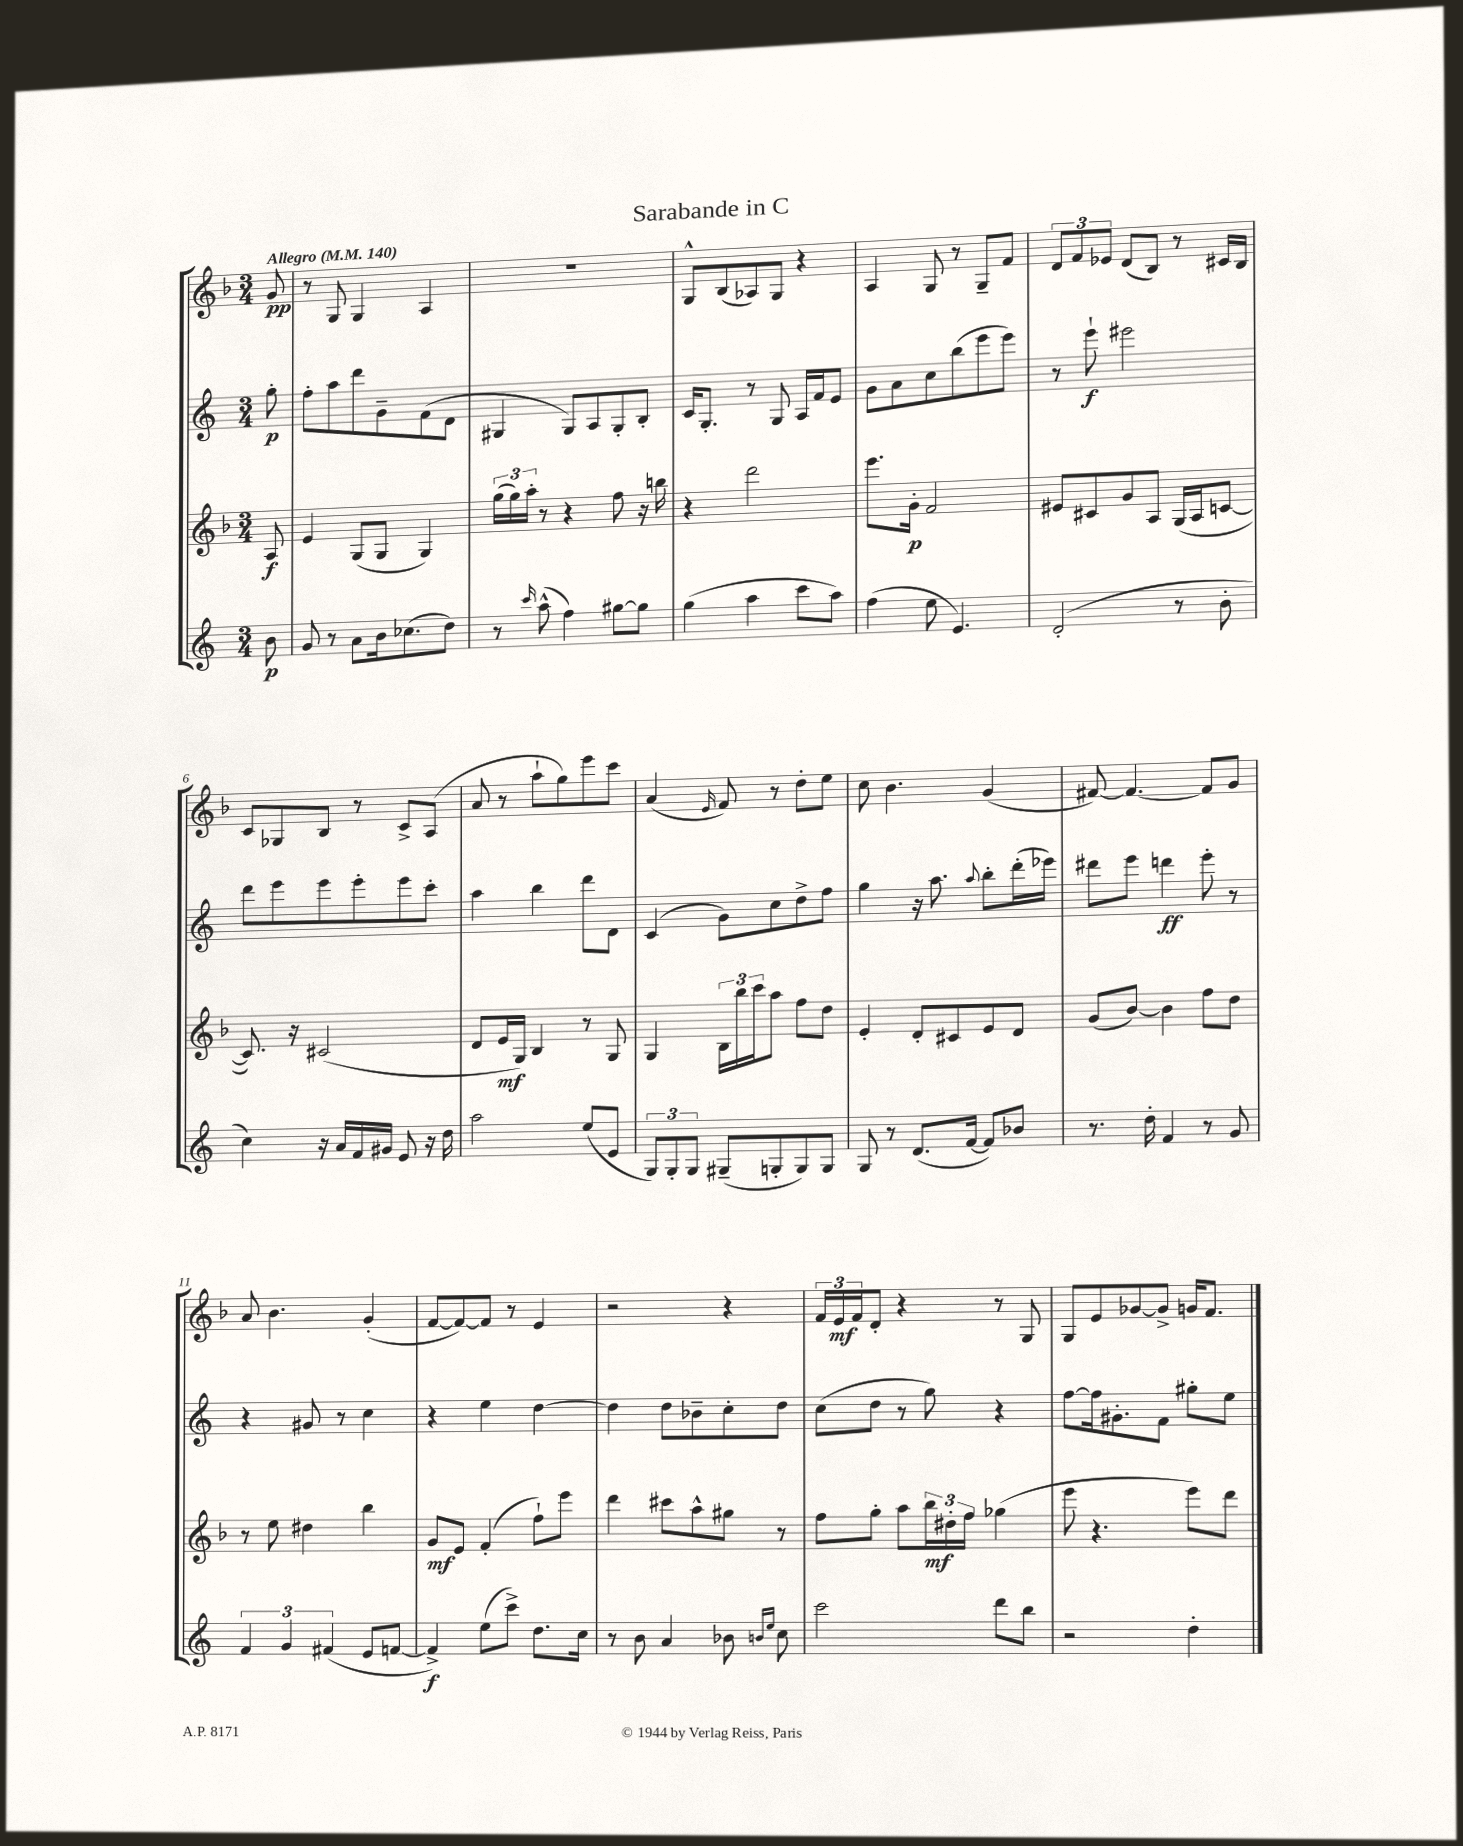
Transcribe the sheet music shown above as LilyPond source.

\header { title = "Sarabande in C" }
<<
\new StaffGroup <<
\new Staff = "s0" {
    \clef treble \key f \major \numericTimeSignature \time 3/4 \partial 8 \tempo "Allegro" 4 = 140
    g'8\pp |
    r8 g8 g4 a4 |
    R2. |
    g8-^ bes8( aes8) g8 r4 |
    a4 g8 r8 g8-- f'8 |
    \tuplet 3/2 { d'8 f'8 ees'8 } d'8( bes8) r8 cis'16 bes16 |
    c'8 ges8 bes8 r8 c'8-> a8( |
    a'8 r8 a''8-! g''8) e'''8 c'''8 |
    a'4( \grace { e'16 } f'8) r8 d''8-. e''8 |
    c''8 bes'4. g'4( |
    fis'8~) fis'4.~ fis'8 g'8 |
    a'8 bes'4. g'4-.( |
    f'8~ f'8~) f'8 r8 e'4 |
    r2 r4 |
    \tuplet 3/2 { f'16 e'16\mf f'16 } d'8-. r4 r8 g8 |
    g8 e'8 ges'8~ ges'8-> g'16 f'8. \bar "|." |
}
\new Staff = "s1" {
    \clef treble \key c \major \numericTimeSignature \time 3/4 \partial 8
    g''8-.\p |
    f''8-. a''8 d'''8 g'8-- f'8( d'8 |
    gis4 gis8) a8 gis8-. b8-. |
    c'16 g8.-. r8 g8 a16 f'16 e'8 |
    g'8 a'8 c''8 b''8( e'''8 e'''8) |
    r8 e'''8-!\f eis'''2 |
    d'''8 e'''8 e'''8 e'''8-. e'''8 c'''8-. |
    a''4 b''4 d'''8 d'8 |
    c'4( g'8) c''8 d''8-> f''8 |
    g''4 r16 a''8. \appoggiatura { a''8 } b''8-. d'''16-.( ees'''16) |
    dis'''8 e'''8 d'''4\ff e'''8-. r8 |
    r4 gis'8 r8 c''4 |
    r4 e''4 d''4~ |
    d''4 d''8 bes'8-- c''8-. d''8 |
    c''8( d''8 r8 g''8) r4 |
    f''8~ f''16 gis'8.-. f'8 gis''8-. e''8 \bar "|." |
}
\new Staff = "s2" {
    \clef treble \key f \major \numericTimeSignature \time 3/4 \partial 8
    a8\f |
    e'4 g8( g8 g4) |
    \tuplet 3/2 { g''16( g''16) a''16-. } r8 r4 f''8 r16 b''16 |
    r4 d'''2 |
    e'''8. g'16-.\p f'2 |
    eis'8 cis'8 g'8 a8 g16( a16 c'8~ |
    c'8.) r16 cis'2( |
    d'8 e'16\mf g16) bes4 r8 g8 |
    g4 \tuplet 3/2 { bes16 bes''16 c'''16 } a''8 f''8 d''8 |
    e'4-. d'8-. cis'8 e'8 d'8 |
    g'8( bes'8~) bes'4 f''8 d''8 |
    r8 e''8 dis''4 bes''4 |
    g'8\mf e'8 f'4-.( f''8-!) e'''8 |
    d'''4 cis'''8 a''8-^ gis''8 r8 |
    f''8 g''8-. a''8 \tuplet 3/2 { bes''16\mf dis''16-. f''16 } ges''4( |
    e'''8 r4. e'''8) d'''8 \bar "|." |
}
\new Staff = "s3" {
    \clef treble \key c \major \numericTimeSignature \time 3/4 \partial 8
    b'8\p |
    g'8 r8 a'8 b'16 ces''8.( d''8) |
    r8 \grace { c'''16 } a''8-^( f''4) gis''8~ gis''8 |
    g''4( a''4 c'''8 a''8) |
    f''4( e''8 e'4.) |
    d'2-.( r8 b'8-. |
    c''4) r16 a'16 f'16 gis'16 e'8 r16 d''16 |
    a''2 e''8( e'8 |
    \tuplet 3/2 { g8) g8-. g8 } gis8--( g8-. g8) g8 |
    g8 r8 d'8.( f'16~ f'8) bes'8 |
    r8. d''16-. f'4 r8 g'8 |
    \tuplet 3/2 { f'4 g'4 fis'4( } e'8 f'8~ |
    f'4->\f) e''8( c'''8->) d''8. c''16 |
    r8 b'8 a'4 bes'8 \grace { b'16 e''16 } c''8 |
    c'''2 d'''8 b''8 |
    r2 d''4-. \bar "|." |
}
>>
>>
